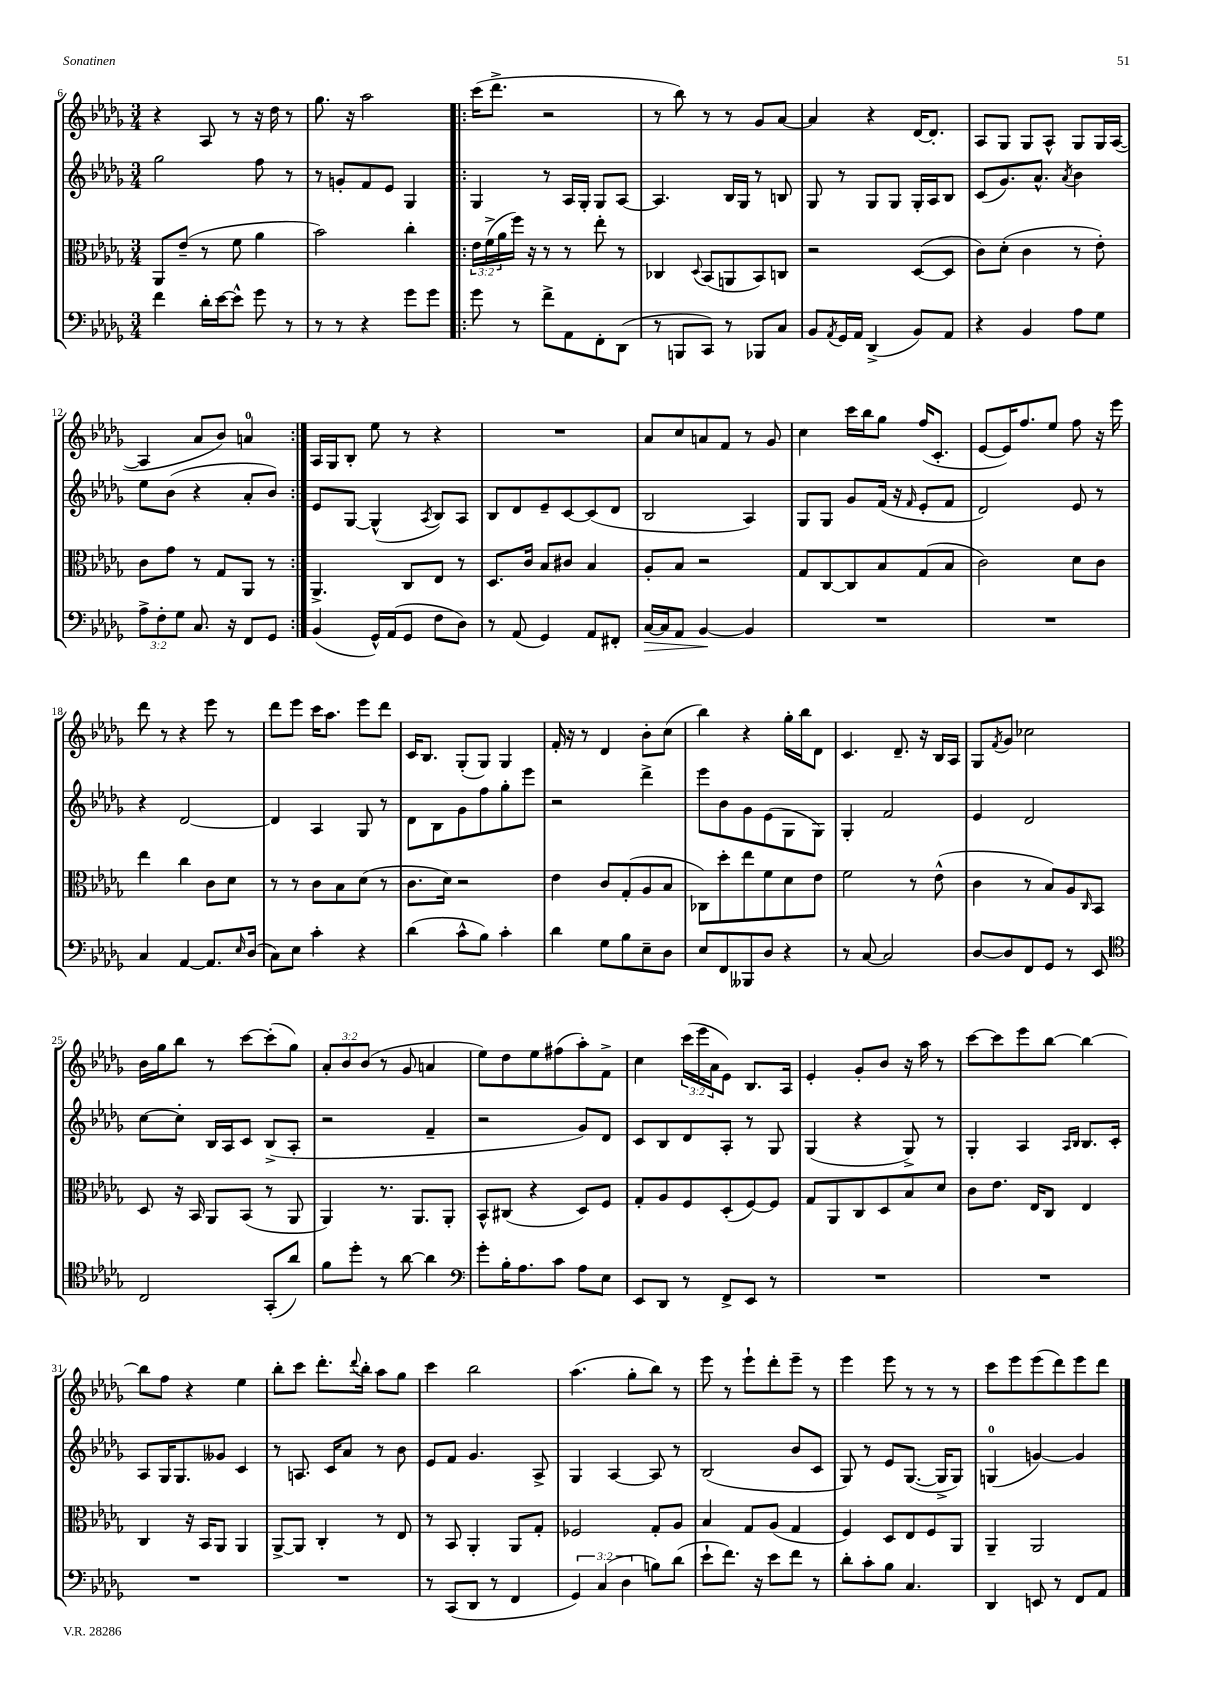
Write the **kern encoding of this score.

**kern	**dynam	**kern	**kern	**kern
*part4	*part4	*part3	*part2	*part1
*staff4	*staff4	*staff3	*staff2	*staff1
*clefF4	*	*clefC3	*clefG2	*clefG2
*k[b-e-a-d-g-]	*	*k[b-e-a-d-g-]	*k[b-e-a-d-g-]	*k[b-e-a-d-g-]
*M3/4	*	*M3/4	*M3/4	*M3/4
=6	=6	=6	=6	=6
4f\	.	8AA-/L	2gg-\	4r
.	.	(8e-~/J	.	.
16d-'\LL	.	8r	.	8A-/
[16e-\J	.	.	.	.
8e-^^\J]	.	8f\	.	8r
8g-\	.	4a-\	8ff\	16r
.	.	.	.	16dd-\
8r	.	.	8r	8r
=7	=7	=7	=7	=7
8r	.	2b-\)	8r	8.gg-\
8r	.	.	8gn'/L	.
.	.	.	.	16r
4r	.	.	8f/	2aa-\
.	.	.	8e-/J	.
8g-\L	.	4cc'\	4G-/	.
8g-\J	.	.	.	.
=8!|:	=8!|:	=8!|:	=8!|:	=8!|:
8g-\	.	24e-\LL	4G-/	(16ccc\KL
.	.	(24f^\	.	.
.	.	.	.	8.ddd-^\J
.	.	24a-\	.	.
8r	.	16ff\JJ)	.	.
.	.	16r	.	.
8f^\L	.	8r	8r	2r
8AA-\	.	8r	16A-/LL	.
.	.	.	16G-'/JJ	.
8FF'\	.	8ee-'\	8G-/L	.
(8DD-\J	.	8r	[8A-/J	.
=9	=9	=9	=9	=9
8r	.	4C-X/	4.A-/]	8r
8BBBn/L	.	.	.	8bb-\)
.	.	8qqD-/	.	.
8CC/J)	.	(8BB-/L	.	8r
8r	.	8AAn/	16B-/LL	8r
.	.	.	16G-/JJ	.
8BBB-X/L	.	8BB-/)	8r	8g-/L
8C/J	.	8Cn/J	8Bn/	[8a-/J
=10	=10	=10	=10	=10
8BB-/L	.	2r	8G-/	4a-/]
8qAA-/	.	.	.	.
16GG-/L	.	.	8r	.
16AA-/JJ	.	.	.	.
(4DD-^/	.	.	8G-/L	4r
.	.	.	8G-/J	.
8BB-/L)	.	([8D-/L	16G-'/LL	[16d-/KL
.	.	.	16A-/J	8.d-'/J]
8AA-/J	.	8D-/J]	8B-/J	.
=11	=11	=11	=11	=11
4r	.	8c\L)	(8c/L	8A-/L
.	.	(8d-'\J	8.g-/)	8G-/J
4BB-/	.	4c\	.	8G-/L
.	.	.	8.a-^^/J	.
.	.	.	.	8A-^^/J
.	.	.	8qa-/	.
8A-\L	.	8r	4b-\	8G-/L
8G-\J	.	8e-'\)	.	16G-/L
.	.	.	.	([16A-/JJ
!!LO:LB:g=z
=12	=12	=12	=12	=12
12A-^\L	.	8c\L	8ee-\L	4A-/]
12F'\	.	.	.	.
.	.	8g-\J	(8b-\J	.
12G-\J	.	.	.	.
8.C/	.	8r	4r	8a-/L
.	.	8G-/L	.	8b-/J)
16r	.	.	.	.
8FF/L	.	8AA-/J	8a-'/L	4an/
8GG-/J	.	8r	8b-/J)	.
=13:|!	=13:|!	=13:|!	=13:|!	=13:|!
(4BB-/	.	4.AA-^/	8e-/L	16A-/LL
.	.	.	.	16G-/J
.	.	.	[8G-/J	8B-'/J
16GG-^^/LL)	.	.	(4G-^^/]	8ee-\
(16AA-/J	.	.	.	.
8GG-/J	.	8C/L	.	8r
.	.	.	8qA-/	.
8F\L	.	8E-/J	8B-/L)	4r
8D-\J)	.	8r	8A-/J	.
=14	=14	=14	=14	=14
8r	.	8.D-/L	8B-/L	2.r
(8AA-/	.	.	8d-/	.
.	.	16c/Jk	.	.
4GG-/)	.	8B-/L	8e-~/	.
.	.	8c#X/J	[8c/	.
8AA-/L	.	4B-/	(8c/]	.
8FF#X'/J	.	.	8d-/J	.
=15	=15	=15	=15	=15
!	!LO:HP:b	!	!	!
[16C/LL	>	8A-'/L	2B-/	8a-/L
16C/J]	.	.	.	.
8AA-/J	.	8B-/J	.	8cc/
[4BB-/	.	2r	.	8an/
.	.	.	.	8f/J
4BB-/]	]	.	4A-/)	8r
.	.	.	.	8g-/
=16	=16	=16	=16	=16
2.r	.	8G-/L	8G-/L	4cc\
.	.	[8C/	8G-/J	.
.	.	8C/]	8g-/L	16ccc\LL
.	.	.	.	16bb-\J
.	.	8B-/	(16f/Jk	8gg-\J
.	.	.	16r	.
.	.	.	16qqf/	.
.	.	(8G-/	8e-'/L	(16ff/KL
.	.	.	.	8.c'/J
.	.	8B-/J	8f/J	.
=17	=17	=17	=17	=17
2.r	.	2c\)	2d-/)	[8e-/L
.	.	.	.	16e-/K])
.	.	.	.	8.ff/
.	.	.	.	8ee-/J
.	.	8d-\L	8e-/	8ff\
.	.	8c\J	8r	16r
.	.	.	.	16eee-\
!!LO:LB:g=z
=18	=18	=18	=18	=18
4C/	.	4ee-\	4r	8ddd-\
.	.	.	.	8r
[4AA-/	.	4cc\	[2d-/	4r
8.AA-/L]	.	8c\L	.	8eee-\
.	.	8d-\J	.	8r
16qqE-/	.	.	.	.
(16D-/Jk	.	.	.	.
=19	=19	=19	=19	=19
8C\L)	.	8r	4d-/]	8ddd-\L
8E-\J	.	8r	.	8eee-\J
4c'\	.	8c\L	4A-/	16ccc\KL
.	.	.	.	8.aa-\J
.	.	8B-\	.	.
4r	.	(8d-\J	8G-/	8eee-\L
.	.	8r	8r	8ddd-\J
=20	=20	=20	=20	=20
(4d-\	.	8.c\L	8d-\L	16c/KL
.	.	.	.	8.B-/J
.	.	.	8B-\	.
.	.	16d-\Jk)	.	.
8c^^\L	.	2r	8g-\	(8G-'/L
8B-\J)	.	.	8ff\	8G-/J)
4c'\	.	.	8gg-'\	4G-/
.	.	.	8eee-\J	.
=21	=21	=21	=21	=21
4d-\	.	4e-\	2r	16f'/
.	.	.	.	16r
.	.	.	.	8r
8G-\L	.	8c/L	.	4d-/
8B-\	.	(8G-'/	.	.
8E-~\	.	8A-/	4ddd-^\	8b-'\L
8D-\J	.	8B-/J	.	(8cc\J
=22	=22	=22	=22	=22
8E-/L	.	8C-X\L)	8eee-\L	4bb-\)
8FF/	.	8dd-'\	8b-\	.
8BBB--X/	.	8ee-\	8g-\	4r
8D-/J	.	8f\	(8e-\	.
4r	.	8d-\	8G-\	16gg-'\LL
.	.	.	.	16bb-\J
.	.	8e-\J	8G-\J)	8d-\J
=23	=23	=23	=23	=23
8r	.	2f\	4G-'/	4.c/
[8C/	.	.	.	.
2C/]	.	.	2f/	.
.	.	.	.	8.d-~/
.	.	8r	.	.
.	.	.	.	16r
.	.	(8e-^^\	.	16B-/LL
.	.	.	.	16A-/JJ
=24	=24	=24	=24	=24
[8D-/L	.	4c\	4e-/	8G-/L
.	.	.	.	8qf/
8D-/]	.	.	.	8g-/J
8FF/	.	8r	2d-/	2cc-X\
8GG-/J	.	8B-/L)	.	.
8r	.	8A-/	.	.
.	.	16qqC/	.	.
8EE-/	.	8BB-/J	.	.
!!LO:LB:g=z
=25	=25	=25	=25	=25
*clefC4	*	*	*	*
2C/	.	8D-/	[8cc\L	16b-\LL
.	.	.	.	16gg-\J
.	.	16r	8cc'\J]	8bb-\J
.	.	16BB-/	.	.
.	.	8AA-/L	16B-/LL	8r
.	.	.	16A-/J	.
.	.	(8BB-/J	8c/J	[8ccc\L
(8GG-'/L	.	8r	(8B-^/L	(8ccc'\]
8a-/J)	.	8AA-/	8A-'/J	8gg-\J)
=26	=26	=26	=26	=26
8f\L	.	4AA-/)	2r	12a-'/L
.	.	.	.	12b-/
8dd-'\J	.	.	.	.
.	.	.	.	(12b-/J
8r	.	8.r	.	8r
[8a-\	.	.	.	8g-/
.	.	8.AA-/L	.	.
4a-\]	.	.	4f~/	4an/
.	.	8AA-'/J	.	.
=27	=27	=27	=27	=27
*clefF4	*	*	*	*
8g-'\L	.	8BB-^^/L	2r	8ee-\L)
16B-'\K	.	(8C#X/J	.	8dd-\
8.A-\	.	.	.	.
.	.	4r	.	8ee-\
8c\J	.	.	.	(8ff#X\
8A-\L	.	8D-/L)	8g-/L)	8aa-'\)
8E-\J	.	8F/J	8d-/J	8f^\J
=28	=28	=28	=28	=28
8EE-/L	.	8G-'/L	8c/L	4cc\
8DD-/J	.	8A-/	8B-/	.
8r	.	8F/	8d-/	(24ccc\LL
.	.	.	.	24eee-\
.	.	.	.	24a-\J
8FF^/L	.	(8D-'/	8A-'/J	8e-\J)
8EE-/J	.	[8F/)	8r	8.B-/L
8r	.	8F/J]	8G-/	.
.	.	.	.	16A-/Jk
=29	=29	=29	=29	=29
2.r	.	8G-/L	(4G-/	4e-'/
.	.	8AA-/	.	.
.	.	8C/	4r	8g-'/L
.	.	8D-/	.	8b-/J
.	.	8B-/	8G-^/)	16r
.	.	.	.	16aa-\
.	.	8d-/J	8r	8r
=30	=30	=30	=30	=30
2.r	.	8c\L	4G-'/	[8ccc\L
.	.	8.e-\J	.	8ccc\]
.	.	.	4A-/	8eee-\
.	.	16E-/KL	.	.
.	.	8C/J	.	[8bb-\J
.	.	.	16qqA-/LL	.
.	.	.	16qqB-/JJ	.
.	.	4E-/	8.B-/L	4bb-\_
.	.	.	16c'/Jk	.
!!LO:LB:g=z
=31	=31	=31	=31	=31
2.r	.	4C/	8A-/L	8bb-\L]
.	.	.	16G-/K	8ff\J
.	.	.	8.G-/	.
.	.	16r	.	4r
.	.	16BB-/KL	.	.
.	.	8AA-/J	8g--X/J	.
.	.	4AA-/	4c/	4ee-\
=32	=32	=32	=32	=32
2.r	.	[8AA-^/L	8r	8bb-'\L
.	.	8AA-/J]	8.An/	8ccc\J
.	.	4C'/	.	8.ddd-'\L
.	.	.	16c/KL	.
.	.	.	8a-/J	.
.	.	.	.	8qqddd-/
.	.	.	.	16bb-'\Jk
.	.	8r	8r	8aa-\L
.	.	8E-/	8b-\	8gg-\J
=33	=33	=33	=33	=33
8r	.	8r	8e-/L	4ccc\
(8CC/L	.	8BB-/	8f/J	.
8DD-/J	.	4AA-'/	4.g-/	2bb-\
8r	.	.	.	.
4FF/	.	8AA-/L	.	.
.	.	8G-'/J	8A-^/	.
=34	=34	=34	=34	=34
6GG-/)	.	2F-X/	4G-/	(4.aa-\
(6C/	.	.	.	.
.	.	.	[4A-/	.
6D-\	.	.	.	.
.	.	.	.	8gg-'\L
8Bn\L)	.	8G-'/L	8A-/]	8bb-\J)
(8d-\J	.	8A-/J	8r	8r
=35	=35	=35	=35	=35
8e-`\L	.	4B-/	(2B-/	8eee-\
8.f\J)	.	.	.	8r
.	.	8G-/L	.	8eee-`\L
16r	.	.	.	.
8e-\L	.	(8A-/J	.	8ddd-'\
8f\J	.	4G-/	8b-/L	8eee-~\J
8r	.	.	8c/J	8r
=36	=36	=36	=36	=36
8d-'\L	.	4F/)	8G-/)	4eee-\
8c'\	.	.	8r	.
8B-\J	.	8D-/L	8e-/L	8eee-\
4.C/	.	8E-/	([8.G-/J	8r
.	.	8F/	.	8r
.	.	.	16G-^/KL]	.
.	.	8AA-/J	8G-/J)	8r
=37	=37	=37	=37	=37
4DD-/	.	4AA-~/	(4Gn/	8ccc\L
.	.	.	.	8eee-\
8EEn/	.	2AA-/	[4gn/)	(8eee-\
8r	.	.	.	8ddd-\)
8FF/L	.	.	4g/]	8eee-\
8AA-/J	.	.	.	8ddd-\J
==	==	==	==	==
*-	*-	*-	*-	*-
